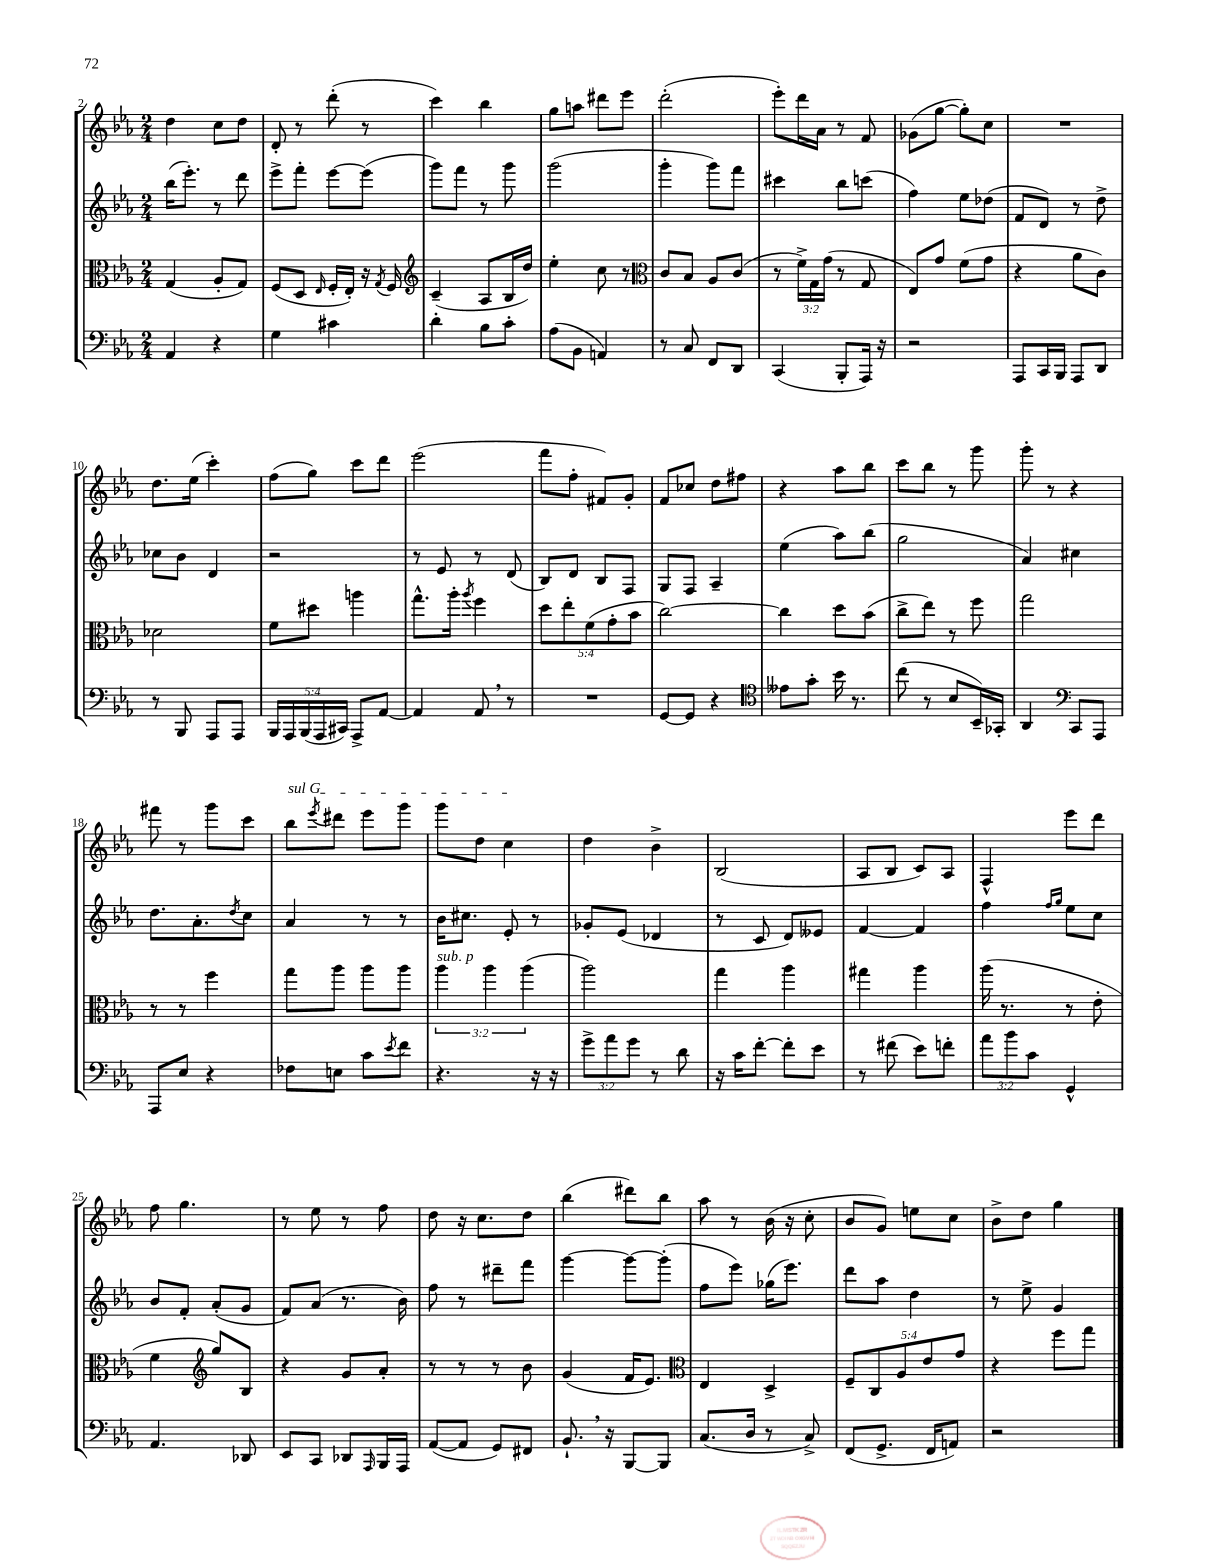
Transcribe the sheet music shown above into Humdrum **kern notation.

**kern	**kern	**kern	**kern
*staff4	*staff3	*staff2	*staff1
*clefF4	*clefC3	*clefG2	*clefG2
*k[b-e-a-]	*k[b-e-a-]	*k[b-e-a-]	*k[b-e-a-]
*M2/4	*M2/4	*M2/4	*M2/4
4AA-	(4G	(16bb-	4dd
.	.	8.eee-')	.
4r	8A-'	8r	8cc
.	8G)	8ddd	8dd
=	=	=	=
4G	(8F	8eee-^	8d'
.	8D	8fff'	8r
.	16qqE-	.	.
4c#	16F'	[8eee-	(8ddd'
.	16E-')	.	.
.	16r	(8eee-]	8r
.	8qG	.	.
.	16F	.	.
=	=	=	=
*	*clefG2	*	*
4d'	(4c~	8ggg)	4ccc)
.	.	8fff	.
8B-	8A-	8r	4bb-
8c'	16B-	8ggg	.
.	16dd)	.	.
=	=	=	=
(8A-	4ee-'	(2ggg	8gg
8BB-	.	.	8aa
4AA)	8cc	.	8ddd#
.	8r	.	8eee-
=	=	=	=
*	*clefC3	*	*
8r	8c	4ggg'	(2ddd'
8C	8B-	.	.
8FF	8A-	8ggg)	.
8DD	(8c	8fff	.
=	=	=	=
(4CC	8r	4ccc#	8eee-')
.	24f^)	.	16ddd
.	24G	.	.
.	.	.	16a-
.	(24g	.	.
8BBB-'	8r	8bb-	8r
16AAA-)	8G	(8ccc	8f
16r	.	.	.
=	=	=	=
2r	8E-)	4ff)	(8g-
.	8g	.	[8gg
.	(8f	8ee-	8gg'])
.	8g	(8dd-	8cc
=	=	=	=
8AAA-	4r	8f	2r
16CC	.	8d)	.
16BBB-	.	.	.
8AAA-	8a-	8r	.
8DD	8c)	8dd^	.
=	=	=	=
8r	2d-	8cc-	8.dd
8BBB-	.	8b-	.
.	.	.	(16ee-
8AAA-	.	4d	4ccc')
8AAA-	.	.	.
=	=	=	=
20BBB-	8f	2r	(8ff
20AAA-	.	.	.
(20BBB-	.	.	.
.	8dd#	.	8gg)
20AAA-	.	.	.
20CC#)	.	.	.
8AAA-^	4aa	.	8ccc
[8AA-	.	.	8ddd
=	=	=	=
4AA-]	8.gg^^	8r	(2eee-
.	.	8e-	.
.	16aa-'	.	.
.	8qaa-	.	.
8AA-	4ff	8r	.
8r	.	(8d	.
=	=	=	=
2r	10dd	8B-)	8fff
.	10ee-'	.	.
.	.	8d	8ff'
.	(10f	.	.
.	.	8B-	8f#)
.	10g'	.	.
.	.	8F	8g'
.	10b-	.	.
=	=	=	=
[8GG	[2cc)	8G	8f
8GG]	.	8F	8cc-
4r	.	4A-~	8dd
.	.	.	8ff#
=	=	=	=
*clefC4	*	*	*
8e--	4cc]	(4ee-	4r
8g'	.	.	.
16b-	8dd	8aa-)	8aa-
8.r	.	.	.
.	(8b-	(8bb-	8bb-
=	=	=	=
(8cc	8cc^	2gg	8ccc
8r	8ee-)	.	8bb-
8B-	8r	.	8r
16BB-~)	8ff	.	8ggg
16GG-'	.	.	.
=	=	=	=
4AA-	2gg	4a-)	8ggg'
.	.	.	8r
*clefF4	*	*	*
8CC	.	4cc#	4r
8AAA-	.	.	.
=	=	=	=
8AAA-	8r	8.dd	8fff#
8E-	8r	.	8r
.	.	8.a-'	.
4r	4ff	.	8ggg
.	.	8qdd	.
.	.	8cc	8ccc
=	=	=	=
8F-	8gg	4a-	8bb-
.	.	.	8qeee-
8E	8aa-	.	8ddd#
8c	8aa-	8r	8eee-
8qe-	.	.	.
8f	8aa-	8r	8ggg
=	=	=	=
4.r	6aa-	16b-	8ggg
.	.	8.cc#	.
.	.	.	8dd
.	6aa-	.	.
.	.	8e-'	4cc
.	(6aa-	.	.
16r	.	8r	.
16r	.	.	.
=	=	=	=
12g^	2aa-)	8g-'	4dd
12a-	.	.	.
.	.	(8e-	.
12g	.	.	.
8r	.	4d-	4b-^
8d	.	.	.
=	=	=	=
16r	4gg	8r	(2B-
16c	.	.	.
[8f'	.	8c	.
8f']	4aa-	8d)	.
8e-	.	8e--	.
=	=	=	=
8r	4gg#	[4f	8A-
(8f#	.	.	8B-
8e-)	4aa-	4f]	8c)
8f'	.	.	8A-
=	=	=	=
12a-	(16aa-	4ff	4F^^
.	8.r	.	.
12b-	.	.	.
12c	.	.	.
.	.	16qqff	.
.	.	16qqgg	.
4GG^^	8r	8ee-	8eee-
.	8e-'	8cc	8ddd
=	=	=	=
4.AA-	4f	8b-	8ff
.	.	8f'	4.gg
*	*clefG2	*	*
.	8gg)	(8a-'	.
8DD-	8B-	8g	.
=	=	=	=
8EE-	4r	8f)	8r
8CC	.	(8a-	8ee-
8DD-	8g	8.r	8r
16qqAAA-	.	.	.
16BBB-	8a-'	.	8ff
16AAA-	.	16b-)	.
=	=	=	=
([8AA-	8r	8ff	8dd
8AA-]	8r	8r	16r
.	.	.	8.cc
8GG)	8r	8ddd#~	.
8FF#	8b-	8fff	8dd
=	=	=	=
8.BB-`	(4g	[4ggg	(4bb-
16r	.	.	.
[8BBB-	16f	8ggg_	8ddd#)
.	8.e-)	.	.
8BBB-]	.	(8ggg']	8bb-
=	=	=	=
*	*clefC3	*	*
(8.C	4E-	8ff	8aa-
.	.	8eee-)	8r
16D	.	.	.
8r	4D^	(16gg-	(16b-
.	.	8.eee-)	16r
8C^)	.	.	8cc'
=	=	=	=
(8FF	10F~	8ddd	8b-
.	10C	.	.
8.GG^	.	8aa-	8g)
.	10A-	.	.
.	.	4dd	8ee
.	10e-	.	.
16FF	.	.	.
8AA)	.	.	8cc
.	10g	.	.
=	=	=	=
2r	4r	8r	8b-^
.	.	8ee-^	8dd
.	8ff	4g	4gg
.	8gg	.	.
==	==	==	==
*-	*-	*-	*-
